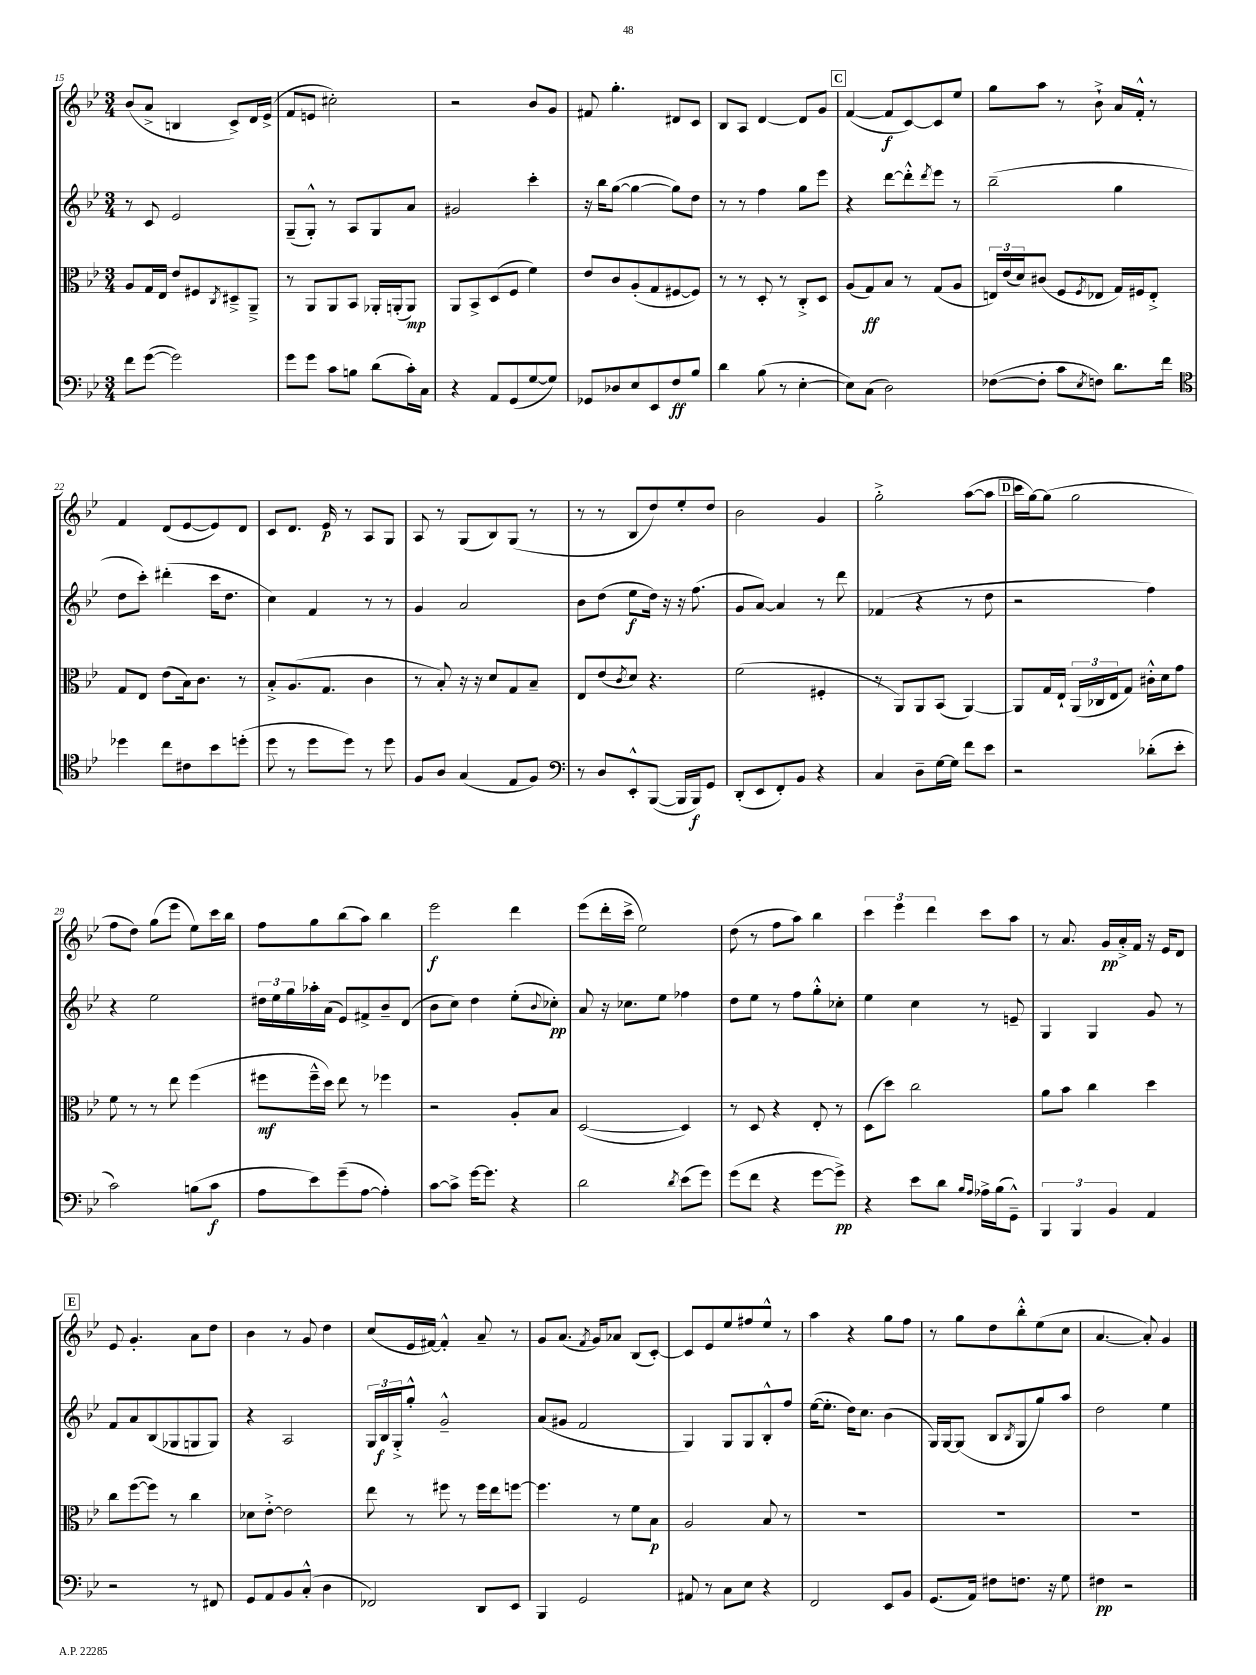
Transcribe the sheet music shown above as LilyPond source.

<<
\new StaffGroup <<
\new Staff = "s0" {
    \clef treble \key bes \major \numericTimeSignature \time 3/4
    bes'8( a'8-> b4 c'8->) d'16 ees'16->( |
    f'8 e'8 cis''2-.) |
    r2 bes'8 g'8 |
    fis'8 g''4.-. dis'8 c'8 |
    bes8 a8 d'4~ d'8 g'8 |
    \mark \markup { \box "C" } f'4~( f'8\f c'8~) c'8 ees''8 |
    g''8 a''8 r8 bes'8-!-> a'16 f'16-.-^ r8 |
    f'4 d'8( ees'8~ ees'8) d'8 |
    c'8 d'8. ees'16\p r8 a8 g8 |
    a8 r8 g8( bes8) g8( r8 |
    r8 r8 bes8 d''8) ees''8-. d''8 |
    bes'2 g'4 |
    g''2-.-> a''8~( a''8 |
    \mark \markup { \box "D" } c'''16 g''16~) g''8( g''2 |
    f''8 d''8) g''8( ees'''8 ees''8) c'''16 bes''16 |
    f''8 g''8 bes''8( a''8) bes''4 |
    ees'''2\f d'''4 |
    ees'''8( d'''16-. c'''16-> ees''2) |
    d''8( r8 f''8 a''8) bes''4 |
    \tuplet 3/2 { c'''4 ees'''4 d'''4 } c'''8 a''8 |
    r8 a'8. g'16\pp a'16-.-> f'16 r16 ees'16 d'8 |
    \mark \markup { \box "E" } ees'8 g'4.-. a'8 d''8 |
    bes'4 r8 g'8 d''4 |
    c''8( ees'16 fis'16~) fis'4-.-^ a'8-- r8 |
    g'8 a'8.( \acciaccatura { f'8 } g'16) aes'8 bes8( c'8~-.) |
    c'8 ees'8 ees''8 fis''8 ees''8-^ r8 |
    a''4 r4 g''8 f''8 |
    r8 g''8 d''8 bes''8-.-^ ees''8( c''8 |
    a'4.~ a'8-.) g'4 \bar "|." |
}
\new Staff = "s1" {
    \clef treble \key bes \major \numericTimeSignature \time 3/4
    r8 c'8 ees'2 |
    g8--( g8-.-^) r8 a8 g8 a'8 |
    gis'2 c'''4-. |
    r16 bes''16 g''8~( g''4~ g''8) d''8 |
    r8 r8 f''4 g''8 ees'''8 |
    \mark \markup { \box "C" } r4 d'''8~ d'''8-.-^ \acciaccatura { d'''8 } ees'''8 r8 |
    bes''2--( g''4 |
    d''8 c'''8-.) dis'''4-.( c'''16 d''8. |
    c''4) f'4 r8 r8 |
    g'4 a'2 |
    bes'8 d''8( ees''8\f d''16) r16 r16 f''8.( |
    g'8 a'8~) a'4 r8 d'''8 |
    fes'4( r4 r8 d''8 |
    \mark \markup { \box "D" } r2 f''4) |
    r4 ees''2 |
    \tuplet 3/2 { dis''16 ees''16 g''16 } aes''16-. a'16( ees'8) fis'8-> bes'8-- d'8( |
    bes'8 c''8) d''4 ees''8-.( \appoggiatura { bes'8 } ces''8-.\pp) |
    a'8 r16 ces''8. ees''8 fes''4 |
    d''8 ees''8 r8 f''8 g''8-.-^ ces''8-. |
    ees''4 c''4 r8 e'8-- |
    g4 g4 g'8 r8 |
    \mark \markup { \box "E" } f'8 a'8 bes8( ges8 g8 g8) |
    r4 a2 |
    \tuplet 3/2 { g16 bes16\f g16-.-> } g''8-.-^ g'2---^ |
    a'8( gis'8 f'2 |
    g4) g8 g8 bes8-.-^ f''8 |
    ees''16~( ees''8.-. d''16) c''8. bes'4( |
    g16) g16~ g8( bes8 \acciaccatura { bes8 } g8 g''8) a''8 |
    d''2 ees''4 \bar "|." |
}
\new Staff = "s2" {
    \clef alto \key bes \major \numericTimeSignature \time 3/4
    a8 g16 ees16 ees'8 fis8 \acciaccatura { c8 } dis8---> a,8---> |
    r8 a,8 a,8 bes,8 aes,16-. a,16-.( a,8\mp) |
    a,8 bes,8-> d8( f8 f'4) |
    ees'8 c'8 a8-.( g8 fis8~ fis8) |
    r8 r8 d8-. r8 c8-.-> d8 |
    \mark \markup { \box "C" } a8( g8\ff) bes8 r8 g8( a8 |
    \tuplet 3/2 { e16) ees'16( d'16) } cis'8( f8 \acciaccatura { f8 } ees8 g16) fis16 ees8-.-> |
    g8 ees8 ees'8( bes16) c'8. r8 |
    bes8-.-> a8.( g8. c'4 |
    r8 bes8-.) r16 r16 d'8 g8 bes8-- |
    ees8 ees'8( \acciaccatura { c'8 } d'8) r4. |
    f'2( fis4-. |
    r8 a,8) a,8 bes,8( a,4~) |
    \mark \markup { \box "D" } a,8 g16 ees16-! \tuplet 3/2 { a,16( ces16 ees16 } g8) cis'16-.-^ d'16 g'8 |
    f'8 r8 r8 ees''8 f''4( |
    fis''8\mf fis''16---^ d''16) ees''8 r8 fes''4 |
    r2 a8-. bes8 |
    d2~( d4) |
    r8 d8 r4 ees8-. r8 |
    d8( d''8) c''2 |
    a'8 bes'8 c''4 d''4 |
    \mark \markup { \box "E" } c''8 f''8~( f''8) r8 c''4 |
    des'8 ees'8~-.-> ees'2 |
    ees''8 r8 fis''8 r8 fis''16 ees''16 f''8~ |
    f''4. r8 f'8 bes8\p |
    a2 bes8 r8 |
    R2. |
    R2. |
    R2. \bar "|." |
}
\new Staff = "s3" {
    \clef bass \key bes \major \numericTimeSignature \time 3/4
    f'8 g'8~( g'2) |
    g'8 g'8 c'8 b8 d'8( c'16-.) c16 |
    r4 a,8 g,8( g8~ g8) |
    ges,8 des8 ees8 ees,8 f8\ff bes8 |
    d'4 bes8( r8 ees4~-. |
    \mark \markup { \box "C" } ees8) c8( d2) |
    fes8~( fes8-. c'8 \acciaccatura { ees8 } f8) d'8. f'16 |
    \clef tenor des''4 c''8 cis'8 bes'8 d''8-.( |
    d''8 r8 d''8 d''8) r8 d''8 |
    f8 a8 g4( ees8 f8) |
    \clef bass r8 d8 ees,8-.-^ bes,,8~( bes,,16 bes,,16\f) g,8 |
    d,8-.( ees,8 f,8-.) bes,8 r4 |
    c4 d8-- g16~ g16 f'8 ees'8 |
    \mark \markup { \box "D" } r2 des'8-.( ees'8-. |
    c'2) b8( c'8\f |
    a8 ees'8) g'8--( a8~ a4-.) |
    c'8~ c'8-> g'16~ g'8. r4 |
    d'2 \acciaccatura { d'8 } ees'8( g'8) |
    g'8( f'8 r4 g'8~ g'8->\pp) |
    r4 ees'8 d'8 \grace { bes16 a16 } aes16-> bes16( g,8---^) |
    \tuplet 3/2 { bes,,4 bes,,4 bes,4 } a,4 |
    \mark \markup { \box "E" } r2 r8 fis,8 |
    g,8 a,8 bes,8 c8-.-^( d4 |
    fes,2) d,8 ees,8 |
    bes,,4 g,2 |
    ais,8 r8 c8 ees8 r4 |
    f,2 ees,8 bes,8 |
    g,8.( a,16) fis8 f8. r16 g8 |
    fis4\pp r2 \bar "|." |
}
>>
>>
\layout { \context { \Score currentBarNumber = #15 } }
